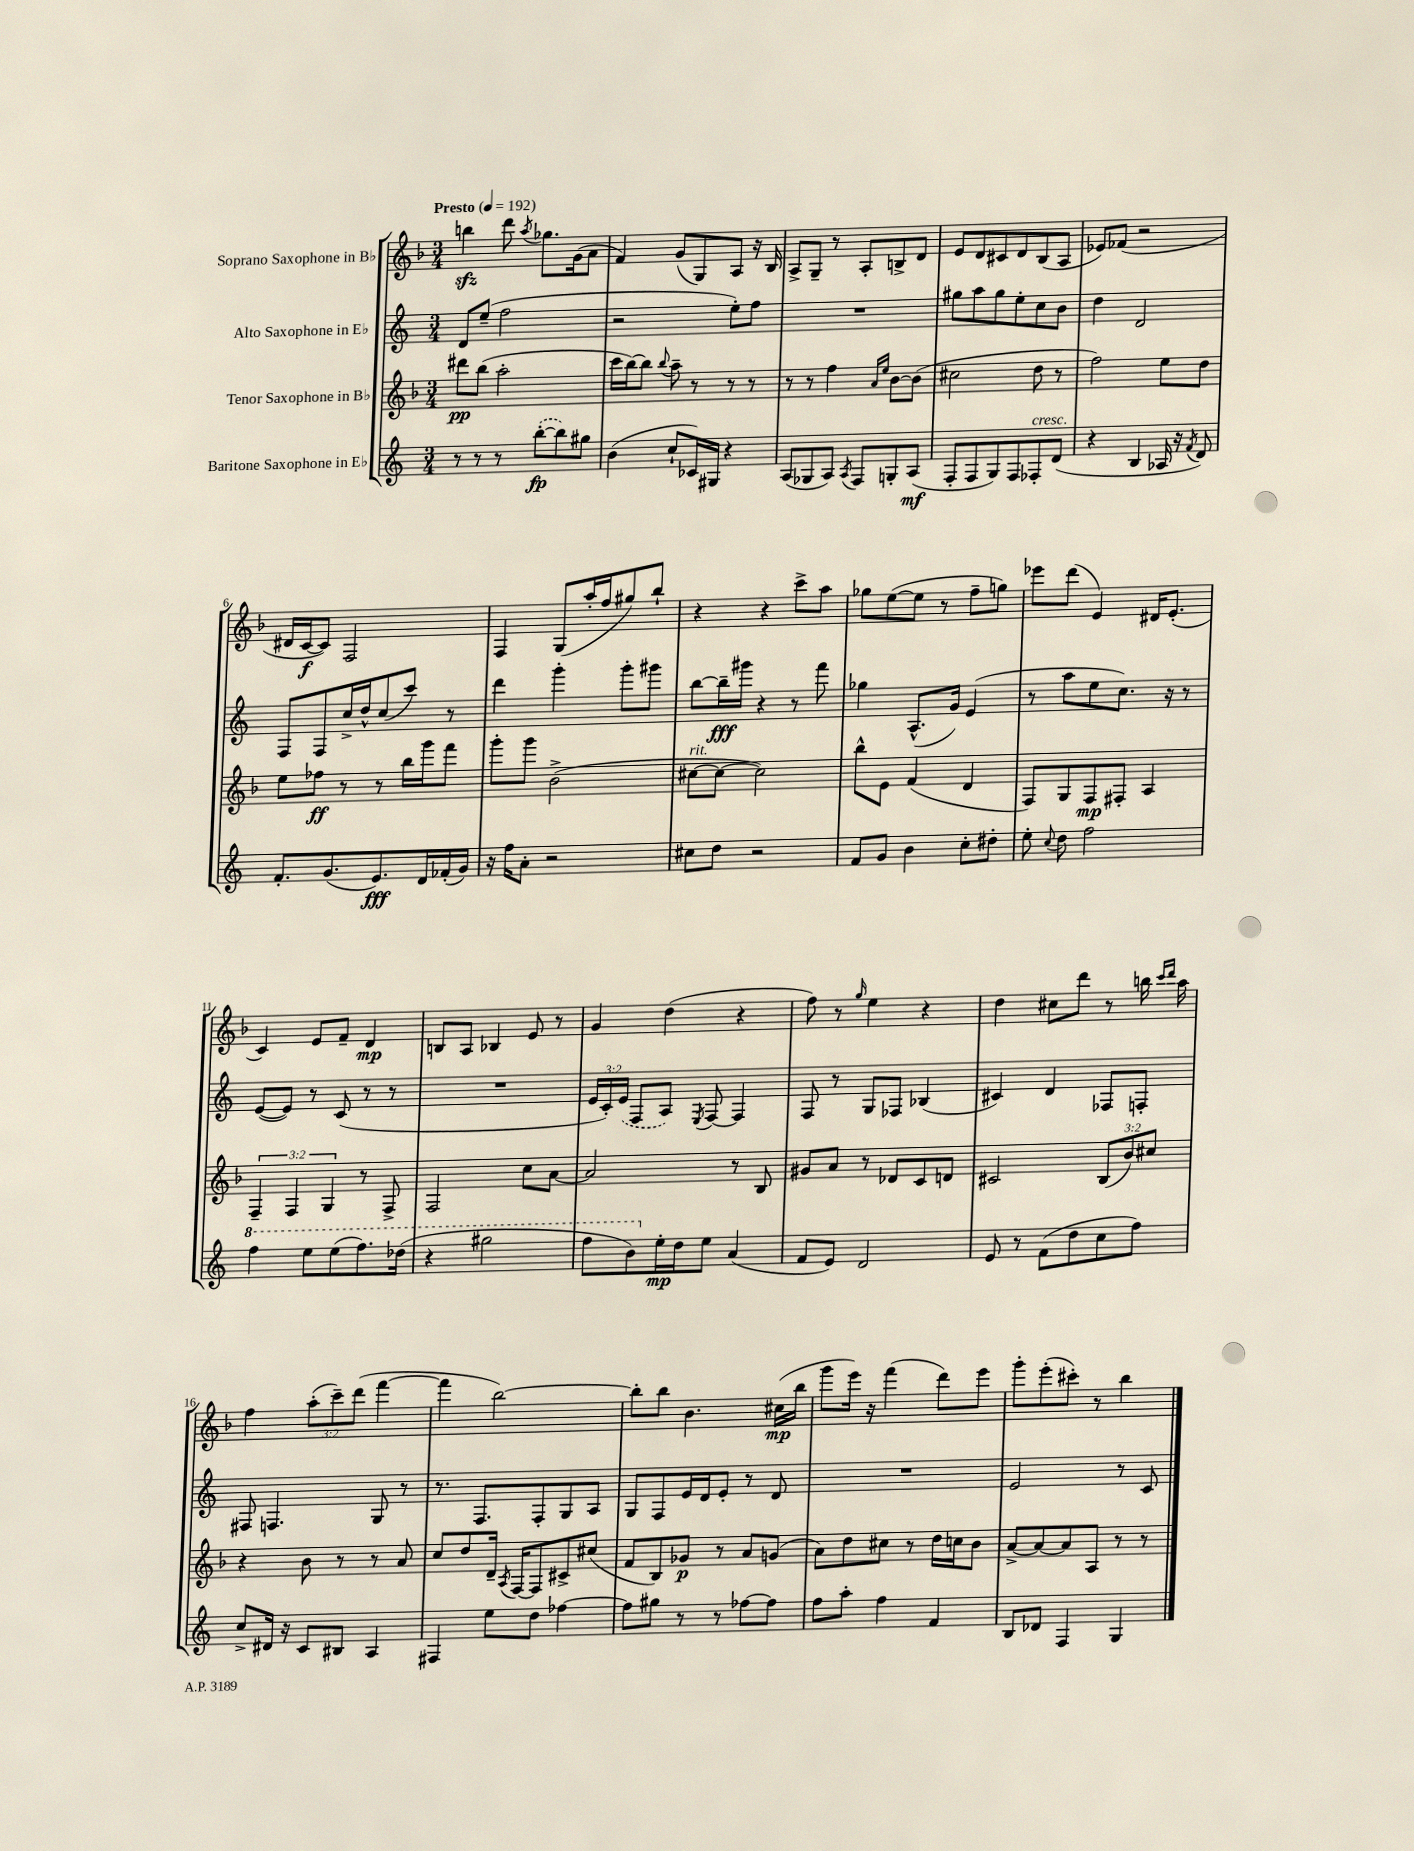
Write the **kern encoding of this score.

**kern	**kern	**kern	**kern
*staff4	*staff3	*staff2	*staff1
*clefG2	*clefG2	*clefG2	*clefG2
*k[]	*k[b-]	*k[]	*k[b-]
*M3/4	*M3/4	*M3/4	*M3/4
*MM192	*MM192	*MM192	*MM192
8r	8ddd#	8d	4bb
8r	(8bb-	(8ee~	.
8r	2aa'	2ff	8ddd
.	.	.	8qaa
([8bb'	.	.	8.gg-
8bb])	.	.	.
.	.	.	(16g
8gg#	.	.	8a
=	=	=	=
(4b	16ccc	2r	4f)
.	[16bb-)	.	.
.	8bb-]	.	.
.	8qqbb-	.	.
8cc`	8aa~	.	(8g
16c-)	8r	.	8G)
16G#	.	.	.
4r	8r	8ee')	8A
.	8r	8ff	16r
.	.	.	16B-
=	=	=	=
(8A	8r	2.r	8A^
8G-	8r	.	8G~
8A)	4ff	.	8r
8qA	.	.	.
8F	.	.	8A'
.	16qqa	.	.
.	16qqee	.	.
8G'	[8b-	.	8B^
(8A	(8b-]	.	8d
=	=	=	=
8F'	2cc#	8gg#	8e
8F	.	8aa	8d
8G)	.	8gg#	8c#
8F	.	8ee'	8d
8F-'	8dd	8cc	(8B-
(8d	8r	8b	8A
=	=	=	=
4r	2ff)	4dd	8e-)
.	.	.	(8f-
4B	.	2d	2r
16A-	8ee	.	.
16r	.	.	.
8qf	.	.	.
8d)	8dd	.	.
=	=	=	=
8.f'	8ee	8F	16d#
.	.	.	[16c
.	8ff-	8F	8c])
(8.g	.	.	.
.	8r	16cc^	2F
.	.	16dd^^	.
8.e)	8r	(8cc	.
.	16bb-	8ccc)	.
16d	16ggg	.	.
(16f-'	8fff	8r	.
16g)	.	.	.
=	=	=	=
16r	8ggg'	4ddd	4F
16ff	.	.	.
8a'	8ggg	.	.
2r	(2b-^	4ggg'	(8G
.	.	.	16aa'
.	.	.	16ff
.	.	8ggg'	8gg#)
.	.	8ggg#	8bb-`
=	=	=	=
8cc#	[8cc#	[8bb	4r
8dd	8cc#_	16bb~]	.
.	.	16ggg#	.
2r	2cc#])	4r	4r
.	.	8r	8ccc^
.	.	8fff	8aa
=	=	=	=
8f	8bb-^^	4gg-	8gg-
8g	8e	.	([8ee
4b	(4f	(8.A^^	8ee]
.	.	.	8r
.	.	16g)	.
8cc'	4d	(4e	8ff~
8dd#'	.	.	8gg)
=	=	=	=
8ee'	8F)	8r	8eee-
8qqcc	.	.	.
8dd	8G	8aa	(8ddd
2ff	8F	8ee	4e)
.	8F#'	8.cc)	.
.	4A	.	16d#
.	.	16r	(8.e'
.	.	8r	.
=	=	=	=
4fff	6F~	([8e	4c)
.	.	8e])	.
.	6F	.	.
8eee	.	8r	8e
.	6G	.	.
(8eee	.	(8c	8f~
8.fff)	8r	8r	4d
.	8F^	8r	.
(16ddd-	.	.	.
=	=	=	=
4r	2F	2.r	8B
.	.	.	8A
2ggg#	.	.	4B-
.	8cc	.	8e
.	[8a	.	8r
=	=	=	=
8fff	2a]	24e	4g
.	.	24c')	.
.	.	(24e	.
8bb)	.	8F	.
16ee'	.	8A)	(4dd
16dd	.	.	.
.	.	8qE	.
8ee	.	[8F	.
(4a	8r	4F]	4r
.	8B-	.	.
=	=	=	=
8f	8g#	8F	8ff)
8e)	8a	8r	8r
.	.	.	16qqgg
2d	8r	8G	4ee
.	8d-	8F-	.
.	8c	(4B-	4r
.	8d	.	.
=	=	=	=
8e	2c#	4c#)	4dd
8r	.	.	.
(8f	.	4d	8cc#
8dd	.	.	8ddd
8cc	(12B-	8F-	8r
.	12b-)	.	.
8ff)	.	8F'	16bb
.	12cc#	.	.
.	.	.	16qqccc
.	.	.	16qqddd
.	.	.	16aa
=	=	=	=
8cc^	4r	8F#	4ff
16d#	.	4.F	.
16r	.	.	.
8c	8b-	.	(12aa'
.	.	.	12ccc~)
8B#	8r	.	.
.	.	.	(12ddd
4A	8r	8G	[4fff
.	8a	8r	.
=	=	=	=
4F#	8cc	8.r	4fff]
.	8dd	.	.
.	.	8.F	.
8ee	16d~	.	[2bb-)
.	8qA	.	.
.	[16F	.	.
8dd	8F]	8F'	.
[4ff-	8c#^	8G	.
.	(8cc#	8A	.
=	=	=	=
8ff-]	8f	8G	8bb-']
8gg#	8B-)	8F	8bb-
8r	8g-	16e	4.b-
.	.	16d	.
8r	8r	8e'	.
[8ff-	8a	8r	.
8ff-]	(8g	8d	(16cc#
.	.	.	16bb-
=	=	=	=
8ff	8a)	2.r	8ggg
8aa'	8dd	.	16eee)
.	.	.	16r
4ff	8cc#	.	(4fff
.	8r	.	.
4f	16dd	.	8ddd)
.	16cc	.	.
.	8b-	.	8eee
=	=	=	=
8B	[8a^	2e	8ggg'
8d-	8a_	.	(8eee'
4F	8a]	.	8ccc#')
.	8A	.	8r
4G	8r	8r	4bb-
.	8r	8c	.
==	==	==	==
*-	*-	*-	*-
